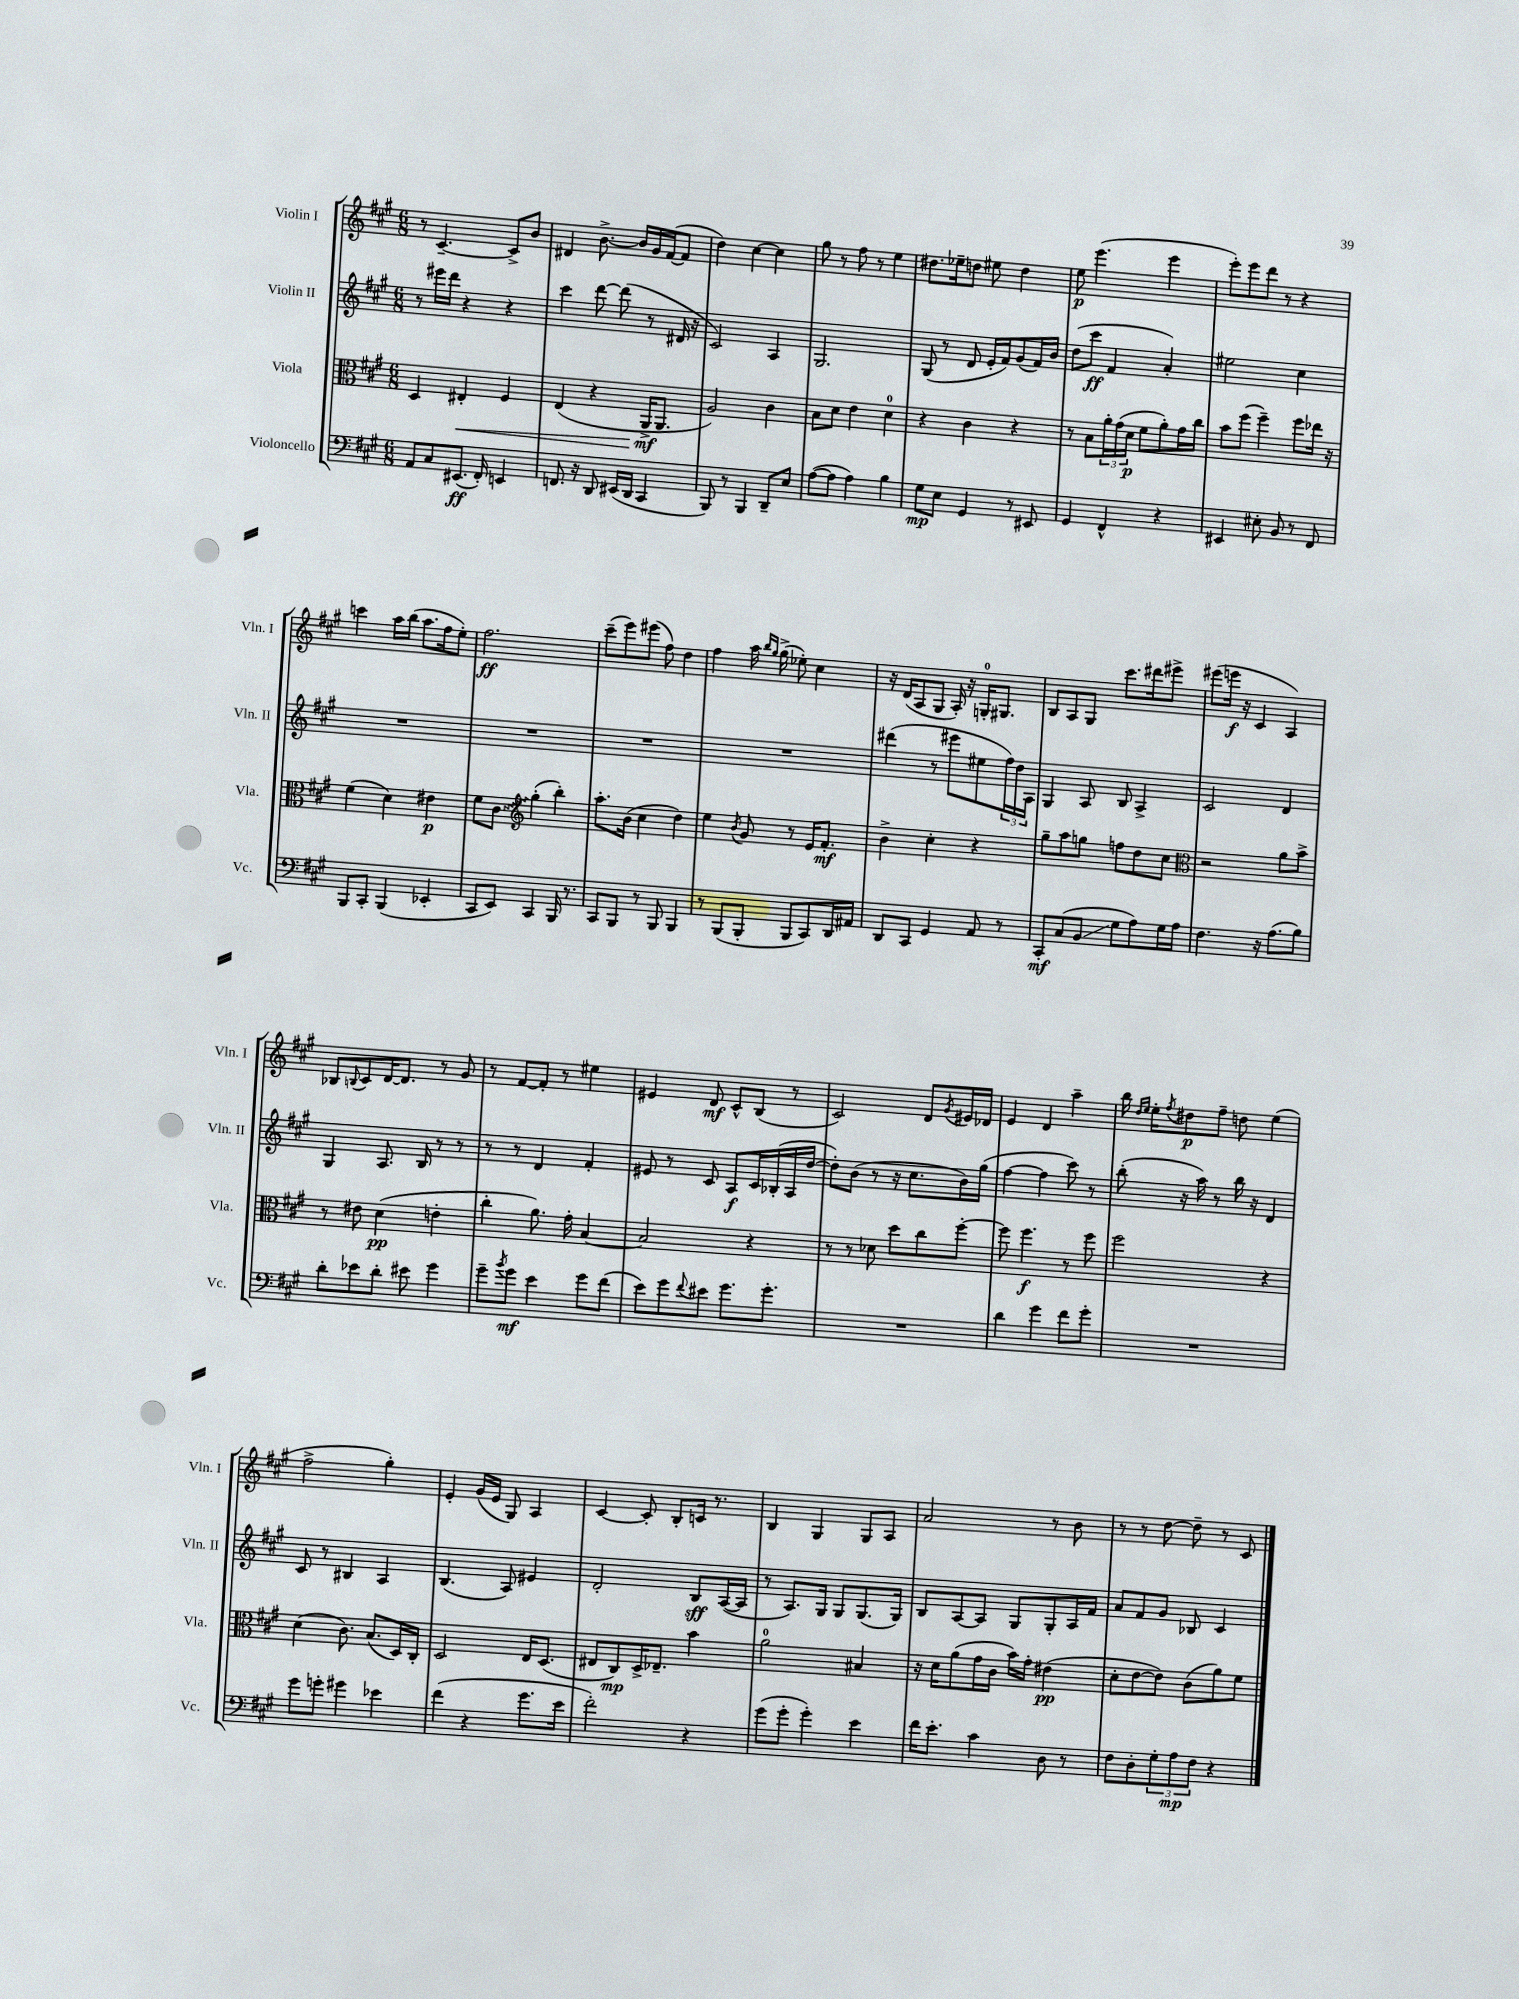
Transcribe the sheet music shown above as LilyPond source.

<<
\new StaffGroup <<
\new Staff = "s0" \with { instrumentName = "Violin I" shortInstrumentName = "Vln. I" } {
    \clef treble \key a \major \numericTimeSignature \time 6/8
    r8 cis'4.~-- cis'8-> b'8 |
    dis'4 b'8.~-> b'16 gis'16 fis'16~( fis'8 |
    d''4) cis''4~ cis''4 |
    gis''8 r8 fis''8 r8 e''4 |
    dis''8. ees''16-- d''8 eis''8 d''4 |
    e''8\p e'''4.( e'''4 |
    e'''8-.) e'''8 d'''8 r8 r4 |
    c'''4 a''16 b''16( a''8. fis''16 e''8-.) |
    fis''2.\ff |
    cis'''8--( e'''8) eis'''8( fis''8) d''4 |
    fis''4 a''16 \grace { b''16 gis''16 } gis''16->( ees''8-.) cis''4 |
    r16 d'16( a8 gis8 a16-.) r16 g16-0-. gis8. |
    b8 a8 gis8 cis'''8. dis'''16 eis'''8-> |
    eis'''8( e'''16\f r16 cis'4 a4) |
    bes8 \appoggiatura { b8 } cis'8 d'16~ d'8. r8 gis'8 |
    r8 fis'8~ fis'8-. r8 eis''4 |
    eis'4 d'8\mf cis'8-^ b8( r8 |
    cis'2) d'8 \acciaccatura { gis'8 } eis'16 des'16 |
    e'4 d'4 a''4-- |
    b''16 \grace { d''16 e''16 } e''16-. \acciaccatura { fis''8 } dis''8\p fis''8-- d''8 e''4( |
    fis''2-> gis''4-.) |
    e'4-. gis'16( e'16 gis8) a4 |
    cis'4~ cis'8-. b8-. c'16 r8. |
    b4 gis4 gis8 a8 |
    a'2 r8 b'8 |
    r8 r8 d''8~ d''8-- r8 cis'8 \bar "|." |
}
\new Staff = "s1" \with { instrumentName = "Violin II" shortInstrumentName = "Vln. II" } {
    \clef treble \key a \major \numericTimeSignature \time 6/8
    r8 eis'''16 d'''16 r4 r4 |
    cis'''4 d'''8~ d'''8( r8 dis'16 r16 |
    cis'2) a4 |
    gis2. |
    gis8( r8 d'8 e'16-. fis'16) gis'8( fis'16) b'16 |
    d''8( cis'''8\ff fis'4 a'4-.) |
    eis''2 cis''4 |
    R2. |
    R2. |
    R2. |
    R2. |
    dis'''4( r8 eis'''8 eis''8 \tuplet 3/2 { fis''16) d''16 a16 } |
    gis4 a8 b8 a4-> |
    cis'2 d'4 |
    gis4 a8. b16 r8 r8 |
    r8 r8 d'4 fis'4-. |
    eis'8 r8 cis'8 a8\f cis'16 bes16-.( a16 d''16~ |
    d''8-.) b'8( r8 r16 cis''8. b'16) gis''16( |
    fis''4~ fis''4 cis'''8) r8 |
    b''8-.( r16 a''16) r8 b''16 r16 d'4 |
    cis'8 r8 bis4 a4 |
    b4.( a8) eis'4 |
    d'2-. b8\sff a16~( a16 |
    r8 a8.) gis16 gis8 gis8.( gis16) |
    b8 a8~ a8 gis8 gis8-. a16 fis'16 |
    a'8 fis'8 gis'8 bes8 cis'4 \bar "|." |
}
\new Staff = "s2" \with { instrumentName = "Viola" shortInstrumentName = "Vla." } {
    \clef alto \key a \major \numericTimeSignature \time 6/8
    d4 eis4-.\< fis4 |
    e4( r4 a,16->\mf\! a,8. |
    a2) cis'4 |
    b8 d'8 e'4 d'4-0 |
    r4 cis'4 r4 |
    r8 b8 \tuplet 3/2 { a'16-. gis'16( d'16\p } fis'8 a'8-.) gis'16 cis''16 |
    b'8 fis''8( fis''4--) fis''8 ees''16 r16 |
    fis'4( d'4) eis'4\p |
    fis'8 \once \override Glissando.style = #'zigzag cis'8\glissando \clef treble gis''4-.( b''4-.) |
    a''8.-. b'16( cis''4 d''4) |
    e''4 \acciaccatura { b'8 } gis'8 r8 e'16 fis'8.-.\mf |
    b'4-> cis''4-. r4 |
    gis''8-- a''8 g''8 f''8 d''8 cis''8 |
    \clef alto r2 a'8 b'8-> |
    r8 eis'8 d'4\pp( e'4-. |
    cis''4-. a'8.) gis'16-. b4~ |
    b2 r4 |
    r8 r8 des'8 d''8 cis''8 fis''8~-. |
    fis''8 fis''4.\f r8 fis''8 |
    fis''2 r4 |
    d'4( cis'8.) b8.( d16) cis16-. |
    d2 e16 d8.( |
    eis8 cis8\mp) d16-> ees8.-- b'4 |
    a'2-0 bis4 |
    r16 d'16 a'8( gis'16 cis'16 b'16) gis'16-. eis'4\pp( |
    d'8-. e'8~ e'8) cis'8( a'8) fis'8 \bar "|." |
}
\new Staff = "s3" \with { instrumentName = "Violoncello" shortInstrumentName = "Vc." } {
    \clef bass \key a \major \numericTimeSignature \time 6/8
    a,8 cis8 eis,8.\ff( fis,16-.) e,4 |
    f,8. r16 d,8 eis,16( d,16 cis,4 |
    b,,8) r8 b,,4 d,8-- e8 |
    a8~( a8 a4) b4 |
    gis8\mp e8 gis,4 r8 eis,8 |
    gis,4 fis,4-^ r4 |
    eis,4 eis8-. b,8 r8 fis,8 |
    b,,8 cis,8-. b,,4( ees,4-. |
    cis,8 e,8) cis,4 b,,16 r8. |
    cis,8 b,,8 r8 b,,8 b,,4 |
    r8 b,,8( b,,8-. b,,8 cis,8) d,16 ais,16 |
    d,8 cis,8 gis,4 a,8 r8 |
    cis,8-.\mf cis8( b,8\glissando gis8 a8) gis16 a16 |
    fis4. r16 a8.( b8) |
    d'8-. ees'8 d'8-. eis'8 gis'4 |
    gis'8-- \acciaccatura { b'8 } gis'8\mf e'4 gis'8 fis'8( |
    e'8) gis'8 \appoggiatura { fis'8 } eis'8 gis'8. gis'8.-. |
    R2. |
    d'4 gis'4 fis'8 gis'8-. |
    R2. |
    gis'8 g'8-. gis'4 ees'4 |
    fis'4( r4 gis'8. e'16 |
    fis'2-.) r4 |
    gis'8( gis'8-. gis'4-.) e'4 |
    fis'16 e'8.-. cis'4 d8 r8 |
    fis8 d8-. \tuplet 3/2 { gis8-. a8\mp fis8 } r4 \bar "|." |
}
>>
>>
\layout { \context { \Score \remove "Bar_number_engraver" } }
